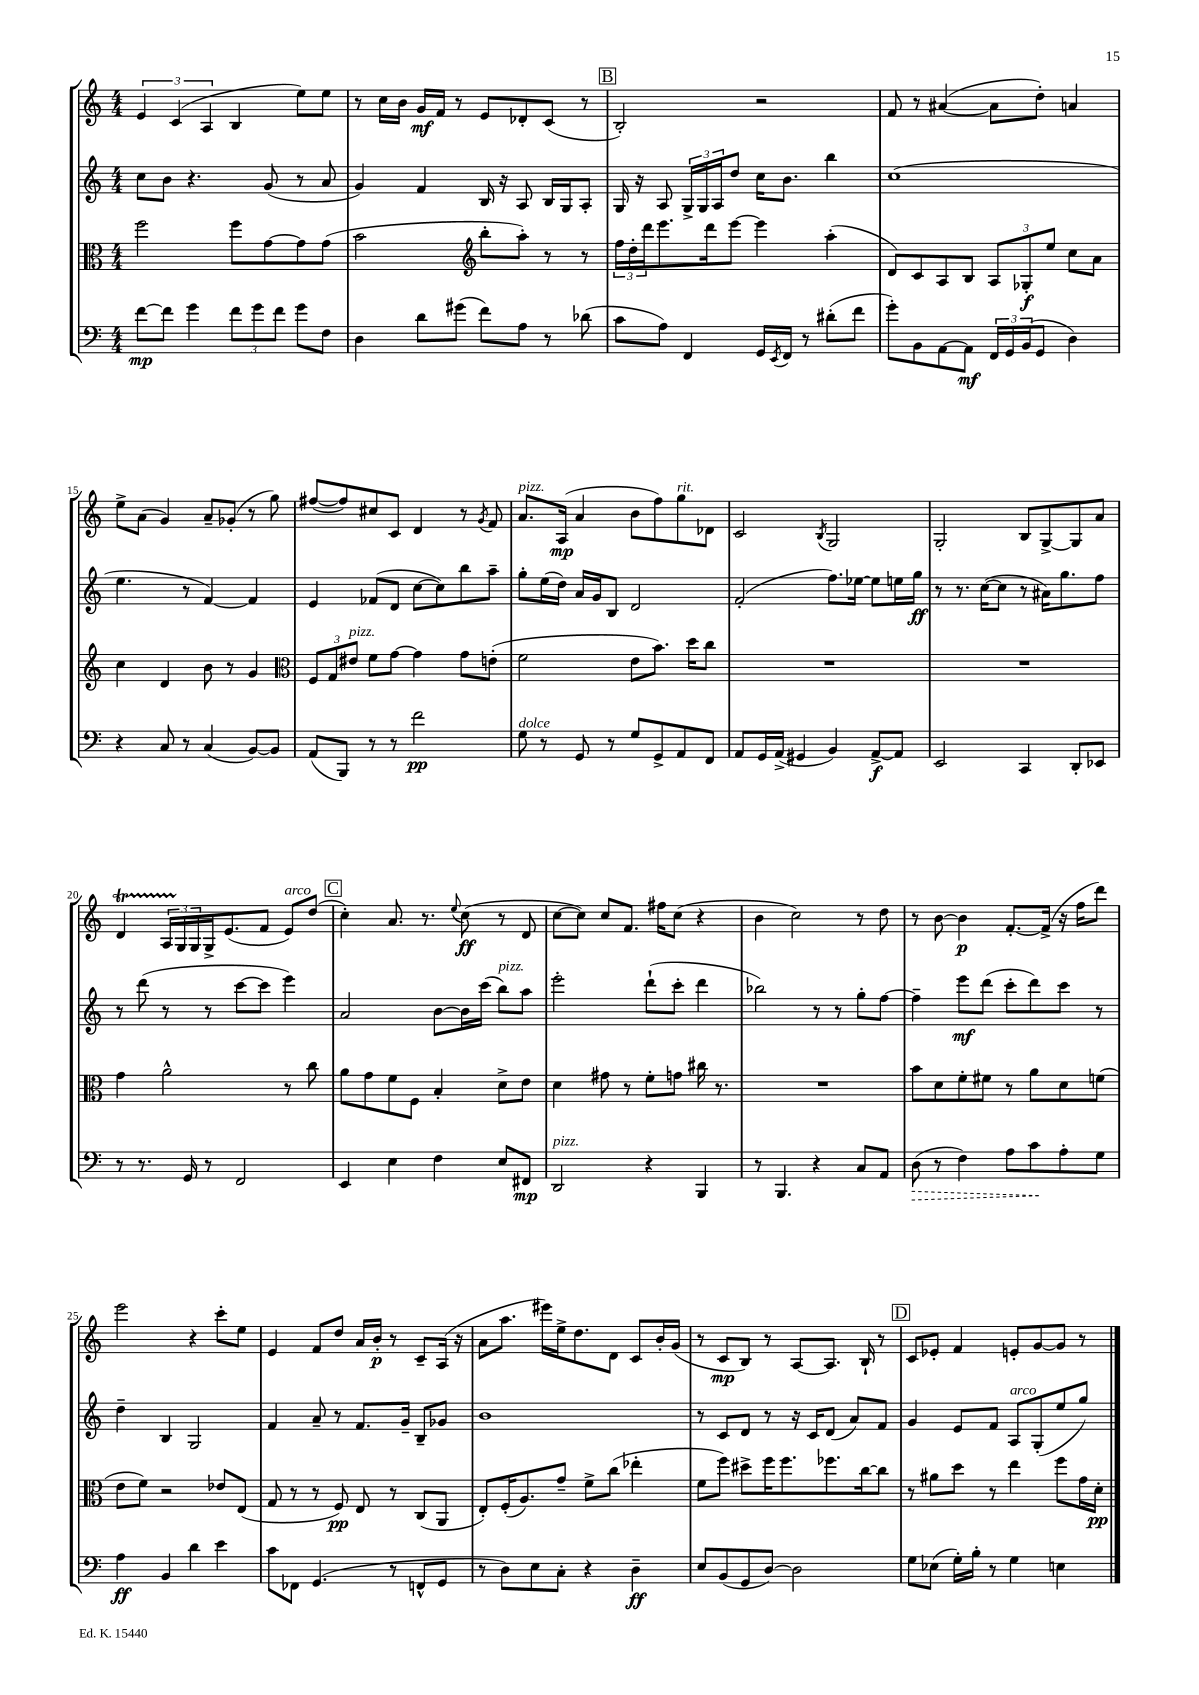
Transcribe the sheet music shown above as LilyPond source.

<<
\new StaffGroup <<
\new Staff = "s0" {
    \clef treble \key c \major \numericTimeSignature \time 4/4
    \tuplet 3/2 { e'4 c'4( a4 } b4 e''8) e''8 |
    r8 c''16 b'16 g'16\mf f'16 r8 e'8 des'8-. c'8( r8 |
    \mark \markup { \box "B" } b2-.) r2 |
    f'8 r8 ais'4~( ais'8 d''8-.) a'4 |
    e''8-> a'8( g'4) a'8-- ges'8-.( r8 g''8) |
    fis''8~( fis''8) cis''8 c'8 d'4 r8 \acciaccatura { g'8 } f'8 |
    a'8.^\markup { \italic "pizz." } a16\mp( a'4 b'8 f''8) g''8^\markup { \italic "rit." } des'8 |
    c'2 \acciaccatura { b8 } g2 |
    g2-. b8 g8~-> g8 a'8 |
    d'4\startTrillSpan \tuplet 3/2 { a16 g16\stopTrillSpan g16 } g16-> e'8.( f'8 e'8^\markup { \italic "arco" }) d''8( |
    \mark \markup { \box "C" } c''4-.) a'8. r8. \appoggiatura { e''8 } c''8\ff( r8 d'8 |
    c''8~ c''8) c''8 f'8. fis''16 c''8( r4 |
    b'4 c''2) r8 d''8 |
    r8 b'8~ b'4\p f'8.~-. f'16->( r16 f''16 d'''8) |
    e'''2 r4 c'''8-. e''8 |
    e'4 f'8 d''8 a'16 b'16-.\p r8 c'8-- a16( r16 |
    a'8 a''8. eis'''16) e''16-> d''8. d'8 c'8 b'16-. g'16( |
    r8 c'8\mp b8) r8 a8~ a8. b16-! r8 |
    \mark \markup { \box "D" } c'8 ees'8-. f'4 e'8-. g'8~ g'8 r8 \bar "|." |
}
\new Staff = "s1" {
    \clef treble \key c \major \numericTimeSignature \time 4/4
    c''8 b'8 r4. g'8( r8 a'8 |
    g'4) f'4 b16 r16 a8 b16 g16 a8-. |
    \mark \markup { \box "B" } g16 r16 a8 \tuplet 3/2 { g16-> g16 a16 } d''8 c''16 b'8. b''4 |
    c''1( |
    e''4. r8 f'4~) f'4 |
    e'4 fes'8( d'8 c''8~ c''8) b''8 a''8-- |
    g''8-. e''16( d''16) a'16 g'16 b8 d'2 |
    f'2-.( f''8.) ees''16~ ees''8 e''16 g''16\ff |
    r8 r8. c''16~( c''8 r8 ais'16) g''8. f''8 |
    r8 d'''8( r8 r8 c'''8~ c'''8 e'''4) |
    \mark \markup { \box "C" } a'2 b'8~ b'16 c'''16( b''8^\markup { \italic "pizz." }) a''8 |
    e'''2-. d'''8-!( c'''8-. d'''4 |
    bes''2) r8 r8 g''8-. f''8~ |
    f''4-- e'''8\mf d'''8( c'''8-. d'''8) c'''8 r8 |
    d''4-- b4 g2 |
    f'4 a'8-- r8 f'8. g'16-- b8-- ges'8 |
    b'1 |
    r8 c'8 d'8 r8 r16 c'16 d'8( a'8) f'8 |
    \mark \markup { \box "D" } g'4 e'8 f'8 a8^\markup { \italic "arco" } g8-.( e''8 g''8) \bar "|." |
}
\new Staff = "s2" {
    \clef alto \key c \major \numericTimeSignature \time 4/4
    f''2 f''8 g'8~ g'8 g'8( |
    b'2 \clef treble b''8-. a''8-.) r8 r8 |
    \mark \markup { \box "B" } \tuplet 3/2 { f''16 d''16-. d'''16 } e'''8. d'''16 e'''8~ e'''4 a''4-.( |
    d'8) c'8 a8 b8 \tuplet 3/2 { a8 ges8-.\f e''8 } c''8 a'8 |
    c''4 d'4 b'8 r8 g'4 |
    \clef alto \tuplet 3/2 { f8 g8 eis'8^\markup { \italic "pizz." } } f'8 g'8~ g'4 g'8 e'8-.( |
    f'2 e'8 b'8.) d''16 c''8 |
    R1 |
    R1 |
    g'4 a'2-^ r8 c''8 |
    \mark \markup { \box "C" } a'8 g'8 f'8 f8 b4-. d'8-> e'8 |
    d'4 gis'8 r8 f'8-. g'8 cis''16 r8. |
    R1 |
    b'8 d'8 f'8-. fis'8 r8 a'8 d'8 f'8( |
    e'8 f'8) r2 ees'8 e8( |
    g8 r8 r8 f8\pp) e8 r8 c8( a,8 |
    e8-.) f16-.( a8.) g'8-- f'8-> c''8( ees''4-. |
    f'8 f''8) dis''8-> f''16 f''8. fes''8. c''16~ c''8 |
    \mark \markup { \box "D" } r8 ais'8 d''8 r8 e''4 f''8 g'16 d'16-.\pp \bar "|." |
}
\new Staff = "s3" {
    \clef bass \key c \major \numericTimeSignature \time 4/4
    f'8~\mp f'8 g'4 \tuplet 3/2 { f'8 g'8 f'8 } g'8 f8 |
    d4 d'8 gis'8( f'8) a8 r8 des'8( |
    \mark \markup { \box "B" } c'8 a8) f,4 g,16 \acciaccatura { e,8 } f,16 r8 dis'8-.( f'8 |
    g'8-.) b,8 a,8~ a,8\mf \tuplet 3/2 { f,16 g,16 b,16( } g,8 d4) |
    r4 c8 r8 c4( b,8~) b,8 |
    a,8( b,,8) r8 r8 f'2\pp |
    g8^\markup { \italic "dolce" } r8 g,8 r8 g8 g,8-> a,8 f,8 |
    a,8 g,16 a,16->( gis,4 b,4) a,8~->\f a,8 |
    e,2 c,4 d,8-. ees,8 |
    r8 r8. g,16 r8 f,2 |
    \mark \markup { \box "C" } e,4 e4 f4 e8 fis,8\mp |
    d,2^\markup { \italic "pizz." } r4 b,,4 |
    r8 b,,4. r4 c8 a,8 |
    \once \override Hairpin.style = #'dashed-line d8\>( r8 f4) a8 c'8\! a8-. g8 |
    a4\ff b,4 d'4 e'4 |
    c'8 fes,8 g,4.( r8 f,8-^ g,8 |
    r8 d8) e8 c8-. r4 d4--\ff |
    e8 b,8( g,8 d8~) d2 |
    \mark \markup { \box "D" } g8 ees8( g16-.) b16-. r8 g4 e4 \bar "|." |
}
>>
>>
\layout { \context { \Score currentBarNumber = #11 \override BarNumber.break-visibility = ##(#f #t #t) barNumberVisibility = #(every-nth-bar-number-visible 5) } }
